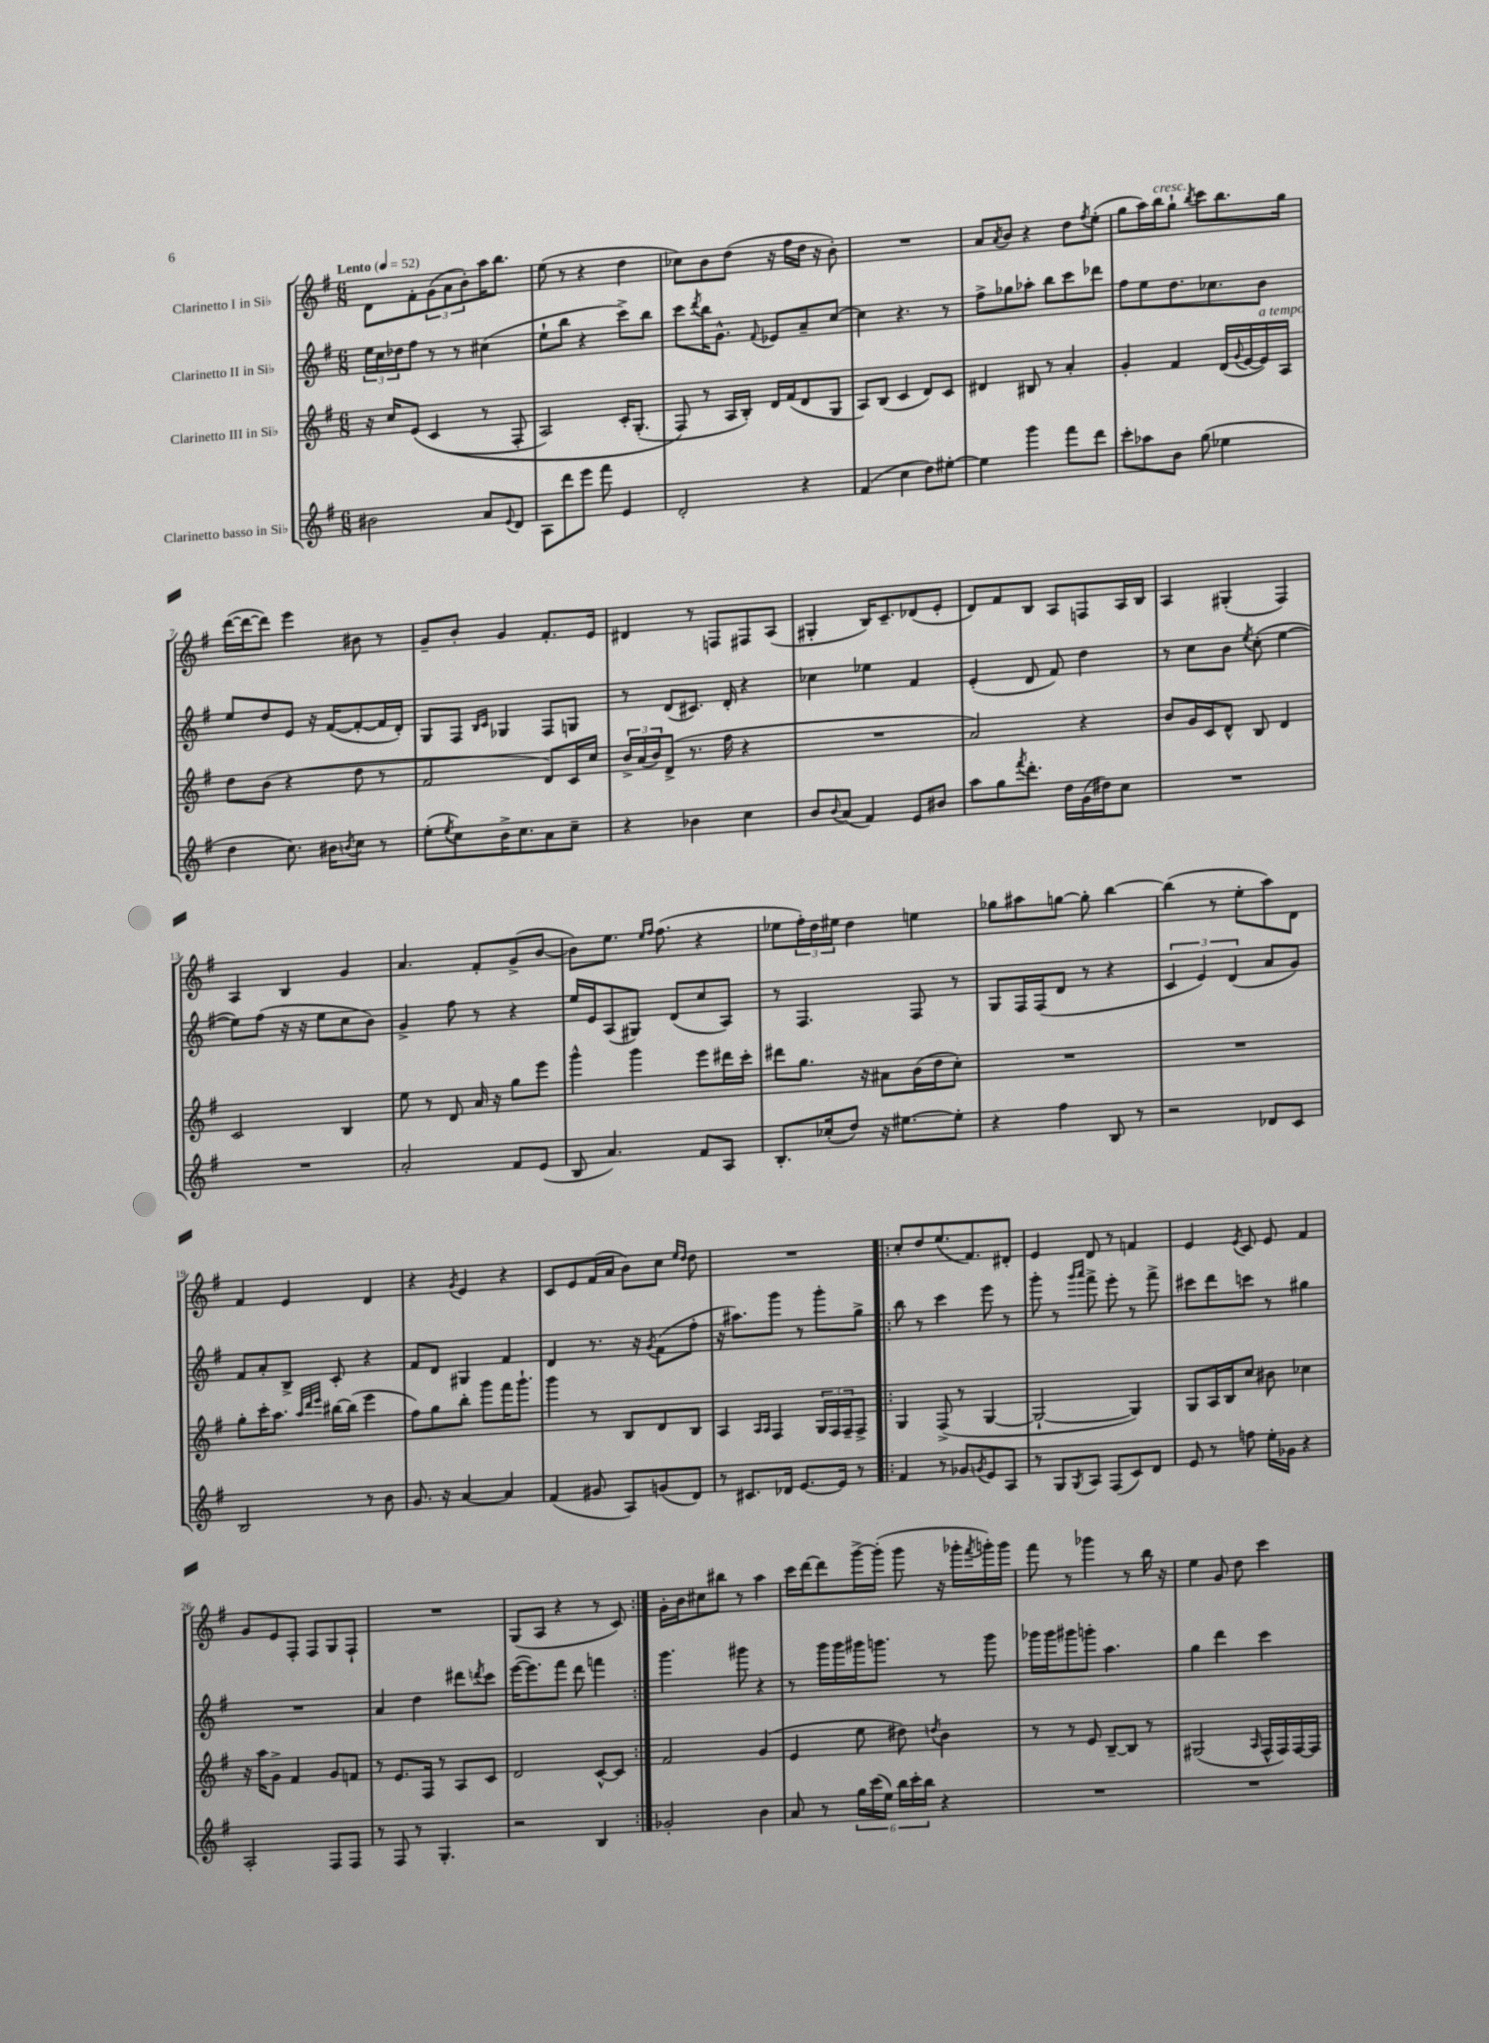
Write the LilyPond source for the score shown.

<<
\new StaffGroup <<
\new Staff = "s0" \with { instrumentName = "Clarinetto I in Sib" } {
    \clef treble \key g \major \numericTimeSignature \time 6/8 \tempo "Lento" 4 = 52
    d'8 fis'8-. \tuplet 3/2 { g'8( a'8 b'8-.) } a''16 b''8. |
    e''8( r8 r4 d''4 |
    ces''8) b'8 d''8( r16 fis''16 d''16 r16 b'8-.) |
    R2. |
    a'8 \acciaccatura { a'8 } b'8 r4 d''8 \acciaccatura { fis''8 } e''8-.( |
    g''8 a''16) b''16^\markup { \italic "cresc." } g''8-! \acciaccatura { b''8 } c'''8 b''8. g''16 |
    d'''16~( d'''16~ d'''8) e'''4 bis'8 r8 |
    g'8-- b'8-. g'4 fis'8.-. e'16 |
    dis'4 r8 f8 fis8 a8( |
    gis4-. b16) c'8.-- des'8( e'8-. |
    d'8) fis'8 b8 a8 f8 a16 b16 |
    a4 gis4-.( fis4) |
    a4 b4 g'4 |
    a'4. fis'8-. g'8->( b'8~ |
    b'8) e''8. \grace { e''16 fis''16 } fis''8.( r4 |
    ees''8 \tuplet 3/2 { fis''16-.) d''16 eis''16 } d''4 e''4 |
    ges''8 ais''8 g''8~ g''8-. b''4~ |
    b''4( r8 e''8-. a''8) d'8 |
    fis'4 e'4 d'4 |
    r4 \acciaccatura { g'8 } e'4 r4 |
    c'8 e'8 fis'16( a'16 b'8) c''8 \grace { e''16 d''16 } d''8 |
    R2. |
    \repeat volta 2 { c''8-. d''8 e''8.( fis'8.) dis'8-. |
    e'4 d'8 r8 f'4 |
    e'4 \acciaccatura { e'8 } c'8 e'8 fis'4 |
    g'8 e'8 fis8-. fis8 g8 fis8-! |
    R2. |
    g8( a8 r4 r8 c'8) | }
    g'16-. b'16 cis''8 bis''8 r8 a''4 |
    c'''16 d'''16~ d'''8 g'''16~-> g'''16-.( g'''8 r16 ges'''16-. \acciaccatura { fis'''8 } g'''16-.) g'''16 |
    fis'''8 r8 ges'''4 r8 b''16 r16 |
    e''4 g'8 d''8 c'''4 \bar "|." |
}
\new Staff = "s1" \with { instrumentName = "Clarinetto II in Sib" } {
    \clef treble \key g \major \numericTimeSignature \time 6/8
    \tuplet 3/2 { e''16 c''16 des''16 } fis''8 r8 r8 cis''4( |
    e''8-! b''8 r4 c'''8->) b''8 |
    c'''8 \acciaccatura { d'''8 } b''16 g'8.-^ \appoggiatura { fis'8 } ees'8 a'8-- c''8~ |
    c''4 r4. r8 |
    fis''8-> ges''8 aes''8-. b''8 c'''8 des'''8 |
    fis''8 e''8 d''8. ces''8. b'8 |
    e''8 d''8 e'8 r16 fis'16~( fis'8~-. fis'16 d'16-.) |
    g8 fis8 \grace { b16 c'16 } ges4 fis8 g8 |
    r8 d'8( cis'8.) d'16-. r4 |
    ces''4 ees''4 fis'4 |
    e'4-.( d'8 fis'8) d''4 |
    r8 c''8 b'8 \acciaccatura { e''8 } c''8-.( e''4~ |
    e''8) fis''8( r16 r16 e''8 c''8 b'8) |
    g'4-> fis''8 r8 r4 |
    e''16 e'16 a8( gis8) d'8( c''8 a8) |
    r8 fis4. fis8 r8 |
    g8 fis16 fis16( d'8 r8 r4 |
    \tuplet 3/2 { c'4 e'4) d'4( } a'8 g'8) |
    fis'8 a'8-. b8-> c'8-. r4 |
    fis'8 d'8 gis4 fis'4 |
    d'4 r8. r16 \acciaccatura { g'8 } fis'8( fis''8-. |
    r16 ais''8.) g'''8 r8 g'''8-. g''8-> |
    \repeat volta 2 { b''8 r8 c'''4 e'''8 r8 |
    g'''8-. r8 \grace { g'''16 a'''16 } fis'''8-> e'''8-. r8 fis'''8-> |
    cis'''8 d'''8 c'''8 r8 gis''4 |
    R2. |
    a'4 d''4 dis'''8 \acciaccatura { d'''8 } c'''8 |
    e'''16~( e'''8.) fis'''8 d'''8 f'''4 | }
    g'''4. gis'''8 r4 |
    r8 g'''16 g'''16 gis'''16 g'''8. r8 g'''8 |
    ges'''16 ges'''16 gis'''8 g'''8-. a''4. |
    g''4 d'''4 c'''4 \bar "|." |
}
\new Staff = "s2" \with { instrumentName = "Clarinetto III in Sib" } {
    \clef treble \key g \major \numericTimeSignature \time 6/8
    r16 c''16 e'8\( c'4( r8 fis8-. |
    a2) c'16-. g8.-.( |
    fis8\) r8 a16 b16-.) d'16 fis'16( d'8 g8 |
    a8) b8( c'4 d'8) c'8 |
    dis'4 bis8 r8 a'4-. |
    g'4-. fis'4 d'16( \appoggiatura { g'8 } e'16~ e'16^\markup { \italic "a tempo" }) a16 |
    d''8 b'8( r4 d''8 r8 |
    fis'2 d'8) c'16 c''16 |
    \tuplet 3/2 { b'16-> a'16( b'16) } d'8->( r8. fis''16 r4 |
    R2. |
    a'2) r4 |
    b'8 g'16 c'16 d'8-^ b8 d'4 |
    c'2 b4 |
    e''8 r8 d'8 a'16 r16 g''8 e'''8 |
    g'''4-^ g'''4 e'''8 dis'''16 c'''16-. |
    dis'''8 g''8. r16 ais'8 b'16( d''16 c''8-.) |
    R2. |
    R2. |
    g''8-. c'''16-. a''8. \grace { a''32 d'''32 e'''32 } bis''16~ bis''16( e'''4 |
    fis''8) g''8 b''8-. g'''8 fis'''16 g'''8.-! |
    g'''4 r8 b8 d'8 b8 |
    a4 \grace { a16 a16 } fis4 \tuplet 3/2 { g16 fis16 fis16-- } fis8-> |
    \repeat volta 2 { g4 fis8->( r8 g4~ |
    g2~-! g4) |
    g8 a16 b16 c''8 bis'8 ces''4 |
    r16 a''16 g'8-> fis'4 g'8 f'8 |
    r8 e'8. fis16 r8 a8 c'8 |
    d'2 c'8~-^ c'8 | }
    fis'2 g'4( |
    e'4 e''8 dis''8) \acciaccatura { d''8 } b'4 |
    r8 r8 e'8 b8~-- b8 r8 |
    gis2( \grace { a16 } fis16-^ fis16) fis16~ fis16 \bar "|." |
}
\new Staff = "s3" \with { instrumentName = "Clarinetto basso in Sib" } {
    \clef treble \key g \major \numericTimeSignature \time 6/8
    bis'2 a'8 \appoggiatura { e'8 } d'8 |
    a8 d'''8 e'''8 fis'''8 e'4 |
    d'2-. r4 |
    fis'4( c''4 d''8) eis''8~-. |
    eis''4 g'''4 fis'''8 d'''8 |
    c'''8-. aes''8 b'8 g''8( ees''4 |
    d''4 c''8.) bis'16 \acciaccatura { b'8 } c''8 r8 |
    e''8-.( \acciaccatura { e''8 } c''8) b'16-> c''8. a'8 c''8-- |
    r4 bes'4 c''4 |
    b'8 \appoggiatura { b'8 } a'8( fis'4) e'8 bis'8 |
    a''8 g''8 \acciaccatura { fis'''8 } d'''8.-. d''16 g'16( dis''16) c''8 |
    R2. |
    R2. |
    a'2-. fis'8 e'8( |
    b8 a'4.) fis'8 a8 |
    b8.-. ces''16-.( d''8) r16 eis''8.~ eis''8-. |
    r4 fis''4 b8 r8 |
    r2 des'8 c'8 |
    b2 r8 b'8 |
    g'8. r16 a'4~ a'4 |
    fis'4( gis'8 a8) g'8( d'8) |
    r8 cis'8. des'16 e'8.~ e'16 r8 |
    \repeat volta 2 { fis'4 r8 ges'8 \acciaccatura { g'8 } e'8 a8 |
    r8 g8 \acciaccatura { g8 } a8 fis8( c'8) d'8 |
    e'8 r8 f''8 e''16-. ges'16 r4 |
    a2-. fis8 fis8 |
    r8 fis8 r8 g4.-. |
    r2 b4 | }
    ges'2-. b'4 |
    a'8 r8 \tuplet 6/4 { g''16 c'''16( e''16) b''16 c'''16-. b''16 } r4 |
    R2. |
    R2. \bar "|." |
}
>>
>>
